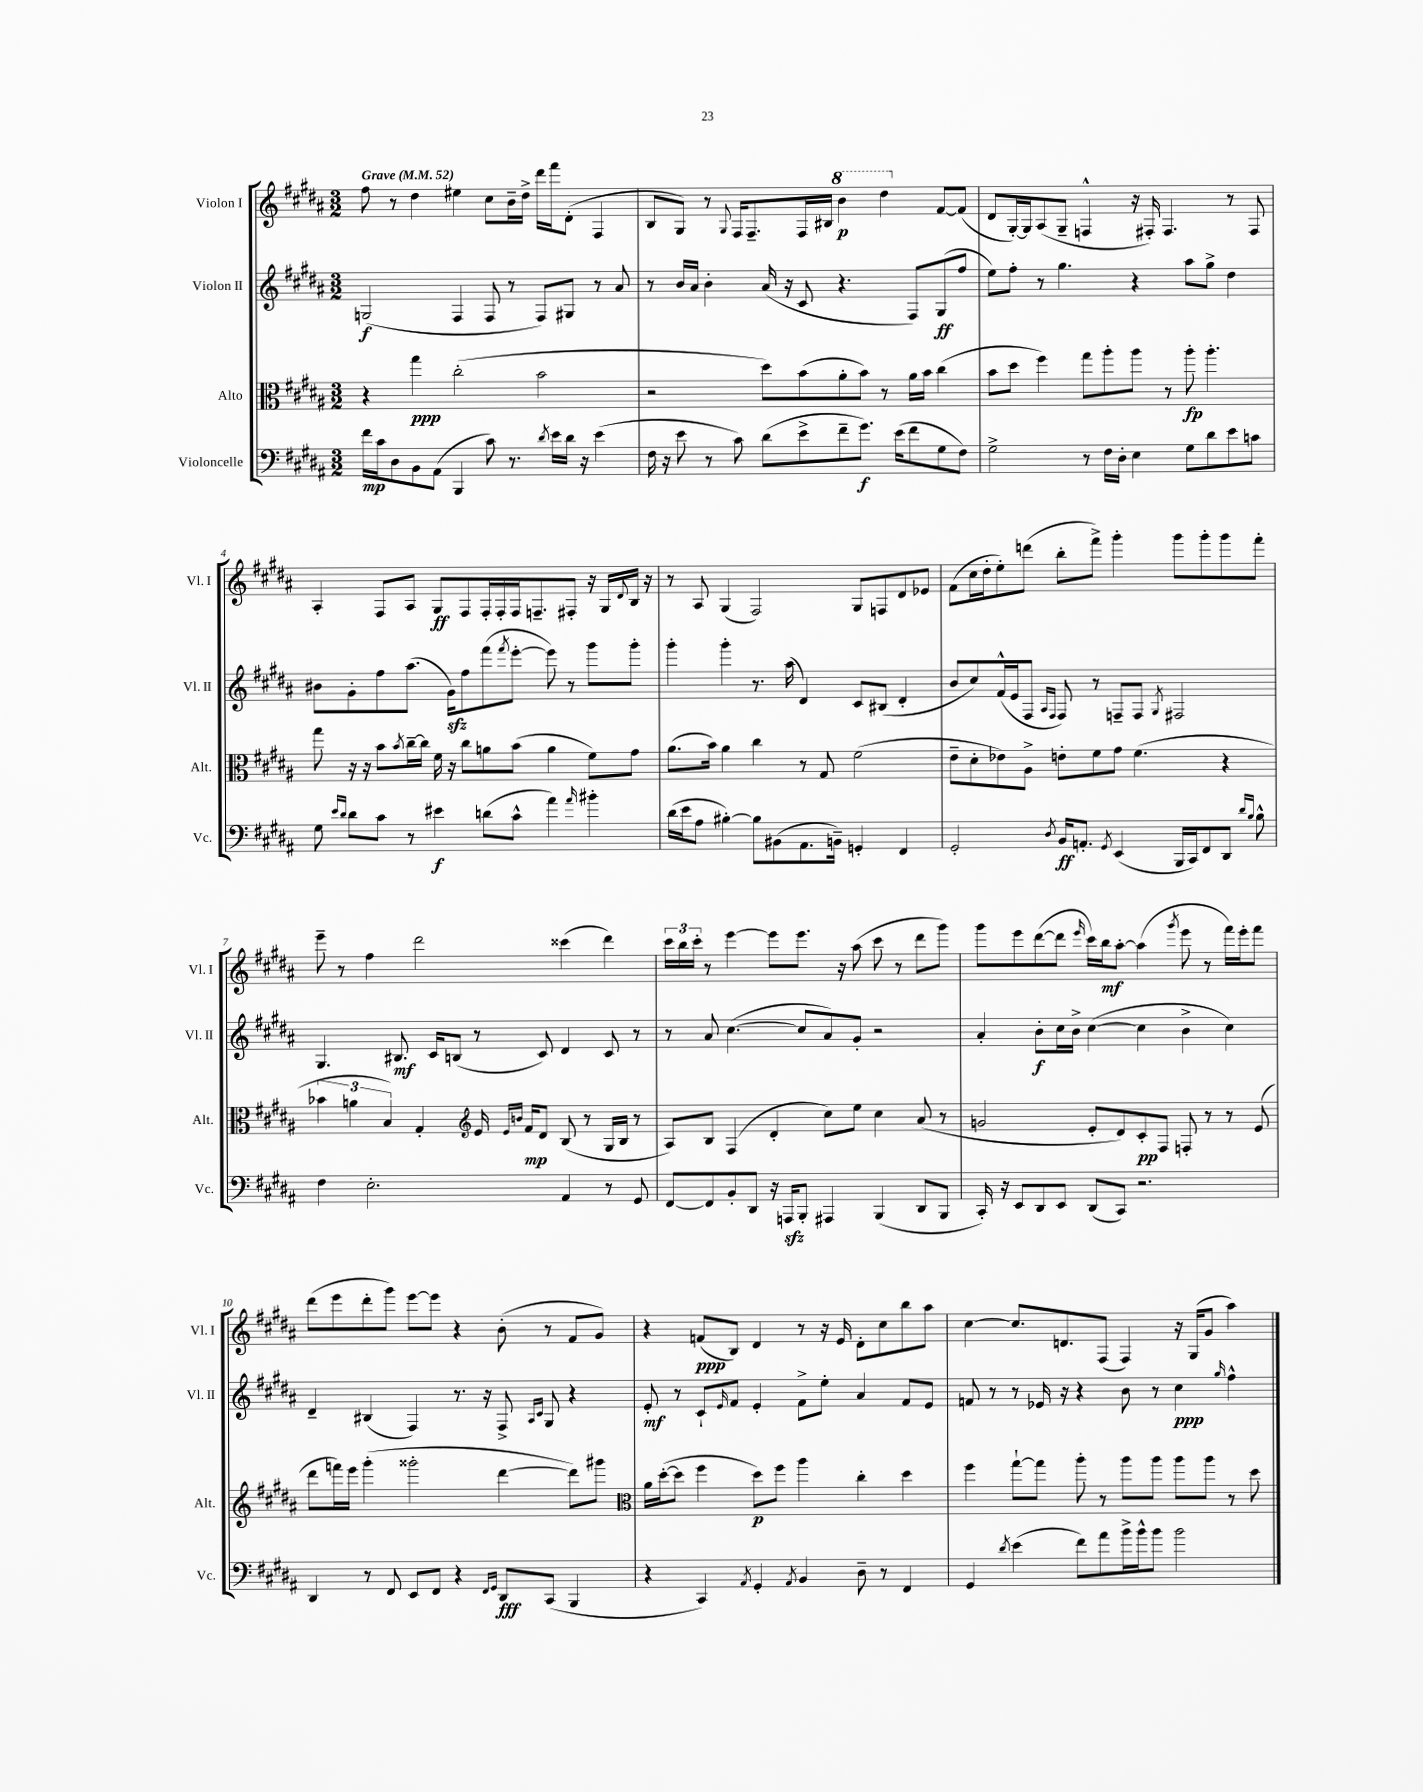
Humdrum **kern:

**kern	**dynam	**kern	**dynam	**kern	**dynam	**kern	**dynam
*part4	*part4	*part3	*part3	*part2	*part2	*part1	*part1
*staff4	*staff4	*staff3	*staff3	*staff2	*staff2	*staff1	*staff1
*I"Violoncelle	*	*I"Alto	*	*I"Violon II	*	*I"Violon I	*
*I'Vc.	*	*I'Alt.	*	*I'Vl. II	*	*I'Vl. I	*
*clefF4	*	*clefC3	*	*clefG2	*	*clefG2	*
*k[f#c#g#d#a#]	*	*k[f#c#g#d#a#]	*	*k[f#c#g#d#a#]	*	*k[f#c#g#d#a#]	*
*M3/2	*	*M3/2	*	*M3/2	*	*M3/2	*
*MM52	*	*MM52	*	*MM52	*	*MM52	*
=1	=1	=1	=1	=1	=1	=1	=1
!	!	!	!	!	!	!LO:TX:a:B:t=Grave	!
16f#\LL	mp	4r	.	(2Gn/	f	8ff#\	.
16c#\J	.	.	.	.	.	.	.
8D#\	.	.	.	.	.	8r	.
8BB\	.	4gg#\	ppp	.	.	4dd#\	.
(8AA#\J	.	.	.	.	.	.	.
4BBB/	.	(2cc#'\	.	4F#/	.	4ee#X\	.
8c#\)	.	.	.	8F#/	.	8cc#\L	.
8.r	.	.	.	8r	.	16b~\L	.
.	.	.	.	.	.	16dd#^\JJ	.
.	.	2b\	.	8F#/L)	.	16ddd#\LL	.
8qd#/	.	.	.	.	.	.	.
16e\LL	.	.	.	.	.	16fff#\J	.
16d#\JJ	.	.	.	8G#X/J	.	(8d#'\J	.
16r	.	.	.	.	.	.	.
(4e\	.	.	.	8r	.	4F#/	.
.	.	.	.	8a#/	.	.	.
=2	=2	=2	=2	=2	=2	=2	=2
16F#\	.	2r	.	8r	.	8B/L	.
16r	.	.	.	.	.	.	.
8e\	.	.	.	16b/LL	.	8G#/J)	.
.	.	.	.	16a#/JJ	.	.	.
8r	.	.	.	4b'\	.	8r	.
.	.	.	.	.	.	8qqG#/	.
8c#\)	.	.	.	.	.	16F#/KL	.
.	.	.	.	.	.	8.F#~/	.
(8d#\L	.	8dd#\L)	.	(16a#/	.	.	.
.	.	.	.	16r	.	.	.
8e^\	.	(8b\	.	8c#/	.	16F#/L	.
.	.	.	.	.	.	16B#X/JJ	.
*	*	*	*	*	*	*8va	*
8f#~\	.	8a#'\	.	4.r	.	4bb\	p
8.g#\J)	f	8b\J)	.	.	.	.	.
.	.	8r	.	.	.	4ddd#\	.
(16e\KL	.	.	.	.	.	.	.
8f#\	.	16a#\LL	.	8F#/L)	.	.	.
.	.	16b\JJ	.	.	.	.	.
*	*	*	*	*	*	*X8va	*
8G#\	.	(4cc#\	.	(8G#/	ff	[8f#/L	.
8F#\J)	.	.	.	8ff#/J	.	(8f#/J]	.
=3	=3	=3	=3	=3	=3	=3	=3
2G#^\	.	8b\L	.	8ee\L)	.	8d#/L	.
.	.	8dd#\J	.	8ff#'\J	.	[16G#'/L)	.
.	.	.	.	.	.	16G#/J]	.
.	.	4ff#\)	.	8r	.	(8A#/	.
.	.	.	.	4.gg#\	.	8G#~/J	.
8r	.	8gg#\L	.	.	.	4Fn^^/	.
16F#\LL	.	8aa#'\	.	.	.	.	.
16D#'\JJ	.	.	.	.	.	.	.
4E\	.	8aa#\J	.	4r	.	16r	.
.	.	.	.	.	.	16F#X'/)	.
.	.	8r	.	.	.	4.F#/	.
8G#\L	.	8aa#'\	fp	8aa#\L	.	.	.
8d#\	.	4.aa#'\	.	8gg#^\J	.	.	.
8e\	.	.	.	4dd#\	.	8r	.
8cn\J	.	.	.	.	.	8F#/	.
!!LO:LB:g=z
=4	=4	=4	=4	=4	=4	=4	=4
8G#\	.	8gg#\	.	8b#X\L	.	4A#'/	.
16qqe/LL	.	.	.	.	.	.	.
16qqd#/JJ	.	.	.	.	.	.	.
8d#\L	.	16r	.	8g#'\	.	.	.
.	.	16r	.	.	.	.	.
8c#\J	.	8b\L	.	8ff#\	.	8F#/L	.
.	.	8qb/	.	.	.	.	.
8r	.	[16cc#~\L	.	(8.aa#\J	.	8A#/J	.
.	.	16cc#\JJ]	.	.	.	.	.
4e#X\	f	16f#\	.	.	.	8G#/L	ff
.	.	16r	.	16g#zz\KL)	.	.	.
.	.	8cc#\L	.	8ff#\	.	8F#/	.
(8dn\L	.	8an\	.	(8fff#\	.	16F#'/L	.
.	.	.	.	.	.	16F#'/	.
.	.	.	.	8qfff#/	.	.	.
8c#^^\J	.	(8b\J	.	[8eee'\J	.	16F#/J	.
.	.	.	.	.	.	8.Fn~/	.
4a#\)	.	4a\	.	8eee\])	.	.	.
.	.	.	.	8r	.	8F#X'/J	.
16qqa#/	.	.	.	.	.	.	.
4b#X'\	.	8f#\L)	.	8ggg#\L	.	16r	.
.	.	.	.	.	.	16G#/LL	.
.	.	.	.	.	.	8qqd#/	.
.	.	8g#\J	.	8ggg#'\J	.	16B/JJ	.
.	.	.	.	.	.	16r	.
=5	=5	=5	=5	=5	=5	=5	=5
(16d#\LL	.	(8.a#\L	.	4ggg#'\	.	8r	.
16e\J	.	.	.	.	.	.	.
8A#\J	.	.	.	.	.	8A#/	.
.	.	16b\Jk)	.	.	.	.	.
[4B#X'\)	.	4a#\	.	4ggg#'\	.	(4G#/	.
8B#\L]	.	4cc#\	.	8.r	.	2F#/)	.
(8BB#X\	.	.	.	.	.	.	.
.	.	.	.	(16aa#\	.	.	.
8.AA#\	.	8r	.	4d#/)	.	.	.
.	.	8G#/	.	.	.	.	.
16BBn~\Jk)	.	.	.	.	.	.	.
4GGn'/	.	(2f#\	.	8c#/L	.	8G#/L	.
.	.	.	.	(8B#X/J	.	8Fn/	.
4FF#/	.	.	.	4d#'/	.	8d#/	.
.	.	.	.	.	.	8e-X/J	.
=6	=6	=6	=6	=6	=6	=6	=6
2GG#'/	.	8e~\L	.	8b/L	.	(8f#\L	.
.	.	8d#'\	.	8cc#/)	.	16cc#\L	.
.	.	.	.	.	.	16dd#'\J	.
.	.	8e-X\)	.	(16f#^^/L	.	8ee'\)	.
.	.	.	.	16e/J	.	.	.
.	.	8A#^\J	.	8F#/J	.	(8dddn\J	.
.	.	.	.	16qqA#/LL	.	.	.
8qD#/	.	.	.	16qqF#/JJ	.	.	.
16BB/KL	ff	8en'\L	.	8F#/)	.	8bb'\L	.
8.AAn'/J	.	.	.	.	.	.	.
.	.	8f#\	.	8r	.	8fff#^\J)	.
8qGG#/	.	.	.	.	.	.	.
(4EE/	.	8g#\J	.	8Fn~/L	.	4ggg#'\	.
.	.	(4.f#\	.	8F/J	.	.	.
.	.	.	.	8qG#/	.	.	.
16BBB/LL	.	.	.	2F#X/	.	8ggg#\L	.
16CC#/J)	.	.	.	.	.	.	.
8FF#/	.	.	.	.	.	8ggg#'\	.
8DD#/J	.	4r	.	.	.	8ggg#\	.
16qqd#/LL	.	.	.	.	.	.	.
16qqB/JJ	.	.	.	.	.	.	.
8B^^\	.	.	.	.	.	8fff#'\J	.
!!LO:LB:g=z
=7	=7	=7	=7	=7	=7	=7	=7
4F#\	.	6b-X\	.	4.G#/	.	8eee~\	.
.	.	.	.	.	.	8r	.
.	.	6an\	.	.	.	.	.
2.E'\	.	.	.	.	.	4ff#\	.
.	.	6B/)	.	.	.	.	.
.	.	.	.	8.B#X/	mf	.	.
.	.	4G#'/	.	.	.	2ddd#\	.
.	.	.	.	16c#/KL	.	.	.
.	.	.	.	(8Bn/J	.	.	.
*	*	*clefG2	*	*	*	*	*
.	.	16e/	.	8r	.	.	.
.	.	16qqe/LL	.	.	.	.	.
.	.	16qqbn/JJ	.	.	.	.	.
.	.	16f#/KL	mp	.	.	.	.
.	.	8d#/J	.	8c#/)	.	.	.
4AA#/	.	(8B/	.	4d#/	.	(4ccc##X\	.
.	.	8r	.	.	.	.	.
8r	.	16G#/LL	.	8c#/	.	4ddd#\)	.
.	.	16B/JJ	.	.	.	.	.
8GG#/	.	8r	.	8r	.	.	.
=8	=8	=8	=8	=8	=8	=8	=8
[8FF#/L	.	8A#/L)	.	8r	.	24ccc#\LL	.
.	.	.	.	.	.	24bb\	.
.	.	.	.	.	.	24ccc#'\JJ	.
8FF#/]	.	8B/J	.	8a#/	.	8r	.
8BB'/	.	(4F#/	.	([4.cc#\	.	[4eee\	.
8DD#/J	.	.	.	.	.	.	.
16r	.	4d#'/	.	.	.	8eee\L]	.
16AAAnzz/KL	.	.	.	.	.	.	.
8BBB'/J	.	.	.	8cc#/L]	.	8.eee\J	.
4AAA#X/	.	8cc#\L)	.	8a#/)	.	.	.
.	.	.	.	.	.	16r	.
.	.	8ee\J	.	8g#'/J	.	(8aa#\	.
(4BBB/	.	4cc#\	.	2r	.	8ccc#\	.
.	.	.	.	.	.	8r	.
8DD#/L	.	(8a#/	.	.	.	8ddd#\L	.
8BBB/J	.	8r	.	.	.	8ggg#\J)	.
=9	=9	=9	=9	=9	=9	=9	=9
16CC#'/)	.	2gn/	.	4a#'/	.	8ggg#\L	.
16r	.	.	.	.	.	.	.
8EE/L	.	.	.	.	.	8eee\	.
8DD#/	.	.	.	8b'\L	f	([8ddd#\	.
8EE/J	.	.	.	16cc#\L	.	8ddd#\J]	.
.	.	.	.	16b^\JJ	.	.	.
.	.	.	.	.	.	16qqeee/	.
(8DD#/L	.	8e'/L	.	([4cc#\	.	16ccc#\LL)	.
.	.	.	.	.	.	16bb\J	mf
8CC#/J)	.	8d#/)	.	.	.	[8aa#'\J	.
2.r	.	8c#'/	pp	4cc#\]	.	(4aa#\]	.
.	.	8F#/J	.	.	.	.	.
.	.	.	.	.	.	8qggg#/	.
.	.	8Fn'/	.	4b^\	.	8eee\	.
.	.	8r	.	.	.	8r	.
.	.	8r	.	4cc#\)	.	16fff#\LL)	.
.	.	.	.	.	.	16eee'\J	.
.	.	(8e/	.	.	.	8fff#\J	.
!!LO:LB:g=z
=10	=10	=10	=10	=10	=10	=10	=10
4DD#/	.	8ddd#\L	.	4d#~/	.	(8ddd#\L	.
.	.	16fffn\L)	.	.	.	8eee\	.
.	.	16eee\JJ	.	.	.	.	.
8r	.	(4ggg#'\	.	(4B#X/	.	8ddd#'\	.
8FF#/	.	.	.	.	.	8ggg#\J)	.
8EE/L	.	2ggg##X'\	.	4F#/)	.	[8eee\L	.
8FF#/J	.	.	.	.	.	8eee\J]	.
4r	.	.	.	8.r	.	4r	.
.	.	.	.	16r	.	.	.
16qqFF#/LL	.	.	.	.	.	.	.
16qqGG#/JJ	.	.	.	.	.	.	.
8DD#/L	fff	[4ddd#\	.	8F#^/	.	(8b'\	.
.	.	.	.	16qqA#/LL	.	.	.
.	.	.	.	16qqc#/JJ	.	.	.
(8CC#/J	.	.	.	8G#/	.	8r	.
4BBB/	.	8ddd#\L])	.	4r	.	8f#/L	.
.	.	8ggg#X\J	.	.	.	8g#/J)	.
=11	=11	=11	=11	=11	=11	=11	=11
*	*	*clefC3	*	*	*	*	*
4r	.	16a#\LL	.	8e'/	mf	4r	.
.	.	([16dd#'\J	.	.	.	.	.
.	.	8dd#\J]	.	8r	.	.	.
4CC#/)	.	4ff#\	.	8c#`/L	.	(8fn/L	ppp
.	.	.	.	16qqe/	.	.	.
.	.	.	.	8f#/J	.	8B/J)	.
8qAA#/	.	.	.	.	.	.	.
4GG#'/	.	8dd#\L)	p	4e'/	.	4d#/	.
.	.	8ff#\J	.	.	.	.	.
8qAA#/	.	.	.	.	.	.	.
4BB/	.	4aa#\	.	8f#^\L	.	8r	.
.	.	.	.	8ee'\J	.	16r	.
.	.	.	.	.	.	16e/	.
8D#~\	.	4cc#'\	.	4a#/	.	8d#'\L	.
8r	.	.	.	.	.	8cc#\	.
4FF#/	.	4dd#\	.	8f#/L	.	8bb\	.
.	.	.	.	8e/J	.	8aa#\J	.
=12	=12	=12	=12	=12	=12	=12	=12
4GG#/	.	4ff#\	.	8fn/	.	[4cc#\	.
.	.	.	.	8r	.	.	.
8qd#/	.	.	.	.	.	.	.
(4e\	.	[8gg#`\L	.	8r	.	8.cc#/L]	.
.	.	8gg#\J]	.	16e-X/	.	.	.
.	.	.	.	16r	.	8.dn/	.
8f#\L)	.	8aa#'\	.	4r	.	.	.
8a#\	.	8r	.	.	.	(8F#/J	.
16b^\L	.	8aa#\L	.	8b\	.	4F#/)	.
16b^^\J	.	.	.	.	.	.	.
8b\J	.	8aa#\J	.	8r	.	.	.
2b\	.	8aa#\L	.	4cc#\	ppp	16r	.
.	.	.	.	.	.	(16G#/KL	.
.	.	8aa#\J	.	.	.	8g#/J	.
.	.	.	.	16qqgg#/	.	.	.
.	.	8r	.	4ff#^^\	.	4aa#\)	.
.	.	8dd#\	.	.	.	.	.
==	==	==	==	==	==	==	==
*-	*-	*-	*-	*-	*-	*-	*-
